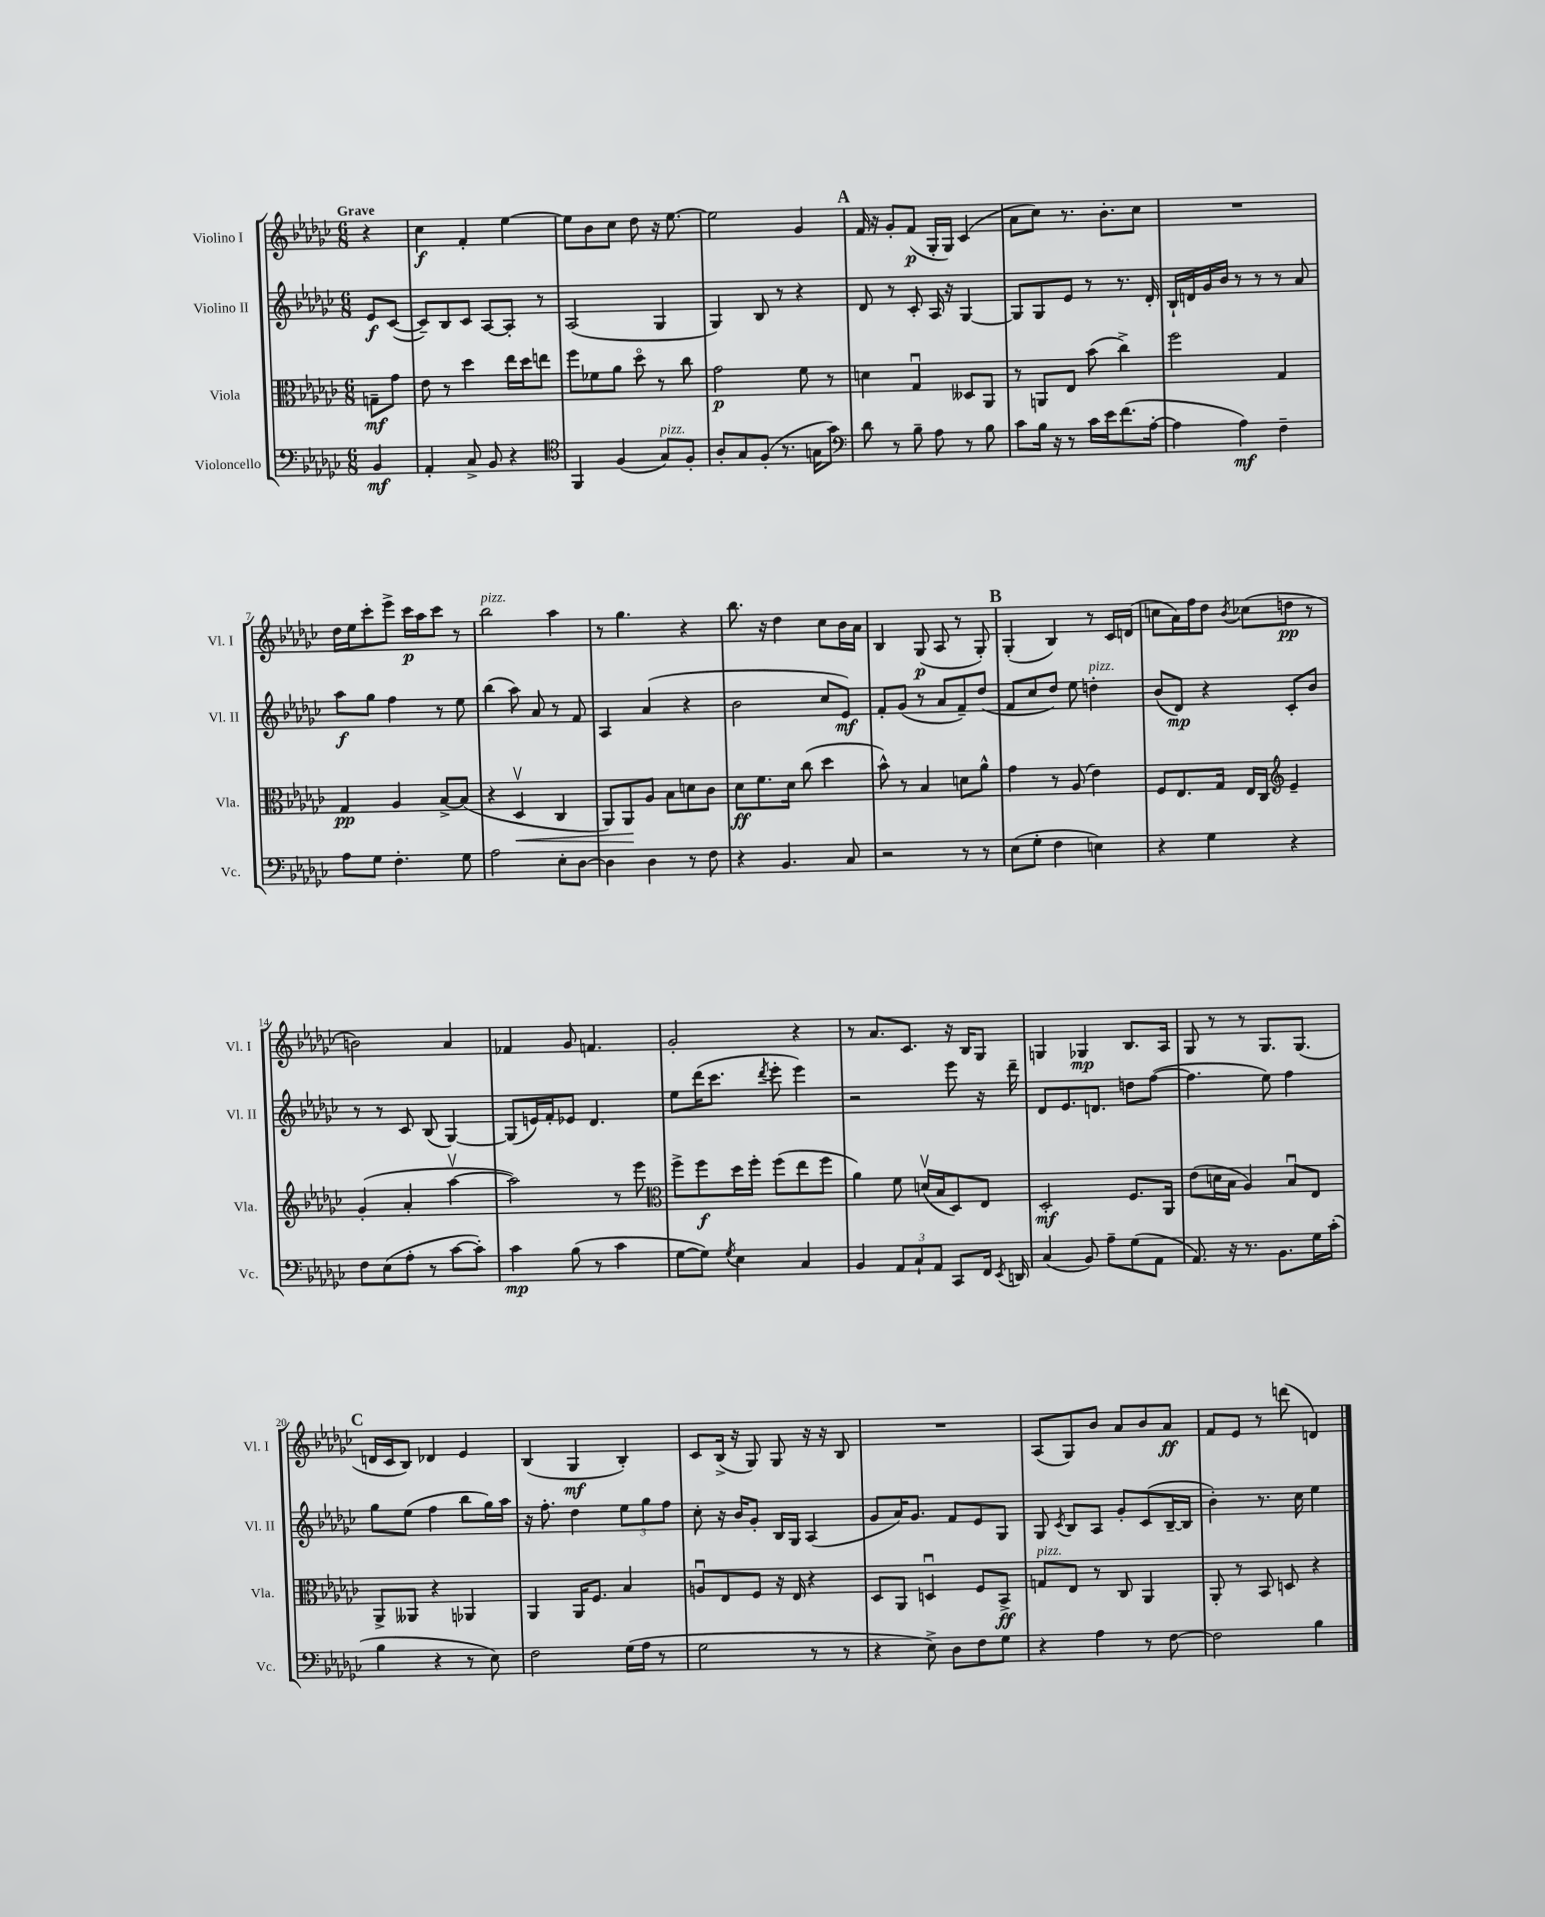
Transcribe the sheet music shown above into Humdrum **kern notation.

**kern	**kern	**kern	**kern
*staff4	*staff3	*staff2	*staff1
*clefF4	*clefC3	*clefG2	*clefG2
*k[b-e-a-d-g-c-]	*k[b-e-a-d-g-c-]	*k[b-e-a-d-g-c-]	*k[b-e-a-d-g-c-]
*M6/8	*M6/8	*M6/8	*M6/8
4BB-	8G~	8e-	4r
.	8g-	([8c-	.
=	=	=	=
4AA-'	8e-	8c-~])	4cc-
.	8r	8B-	.
8C-^	4dd-	8c-	4f'
8BB-	.	[8A-	.
4r	16ee-	8A-']	[4ee-
.	16dd-	.	.
.	8ee	8r	.
=	=	=	=
*clefC4	*	*	*
4FF	8ff	(2A-	8ee-]
.	8f-	.	8b-
(4F	8a-	.	8cc-
.	8dd-o	.	8dd-
8G-)	8r	4G-	16r
.	.	.	[8.ee-
8F'	8cc-	.	.
=	=	=	=
8A-'	2g-	4G-)	2ee-]
8G-	.	.	.
(8F'	.	8B-	.
8.r	.	8r	.
.	8f	4r	4g-
16G	.	.	.
8g-)	8r	.	.
=	=	=	=
*clefF4	*	*	*
8d-	4d	8d-	16f
.	.	.	16r
8r	.	8r	8g-'
8B-~	4G-u	8c-'	(8f
8A-	.	16A-	16G-'
.	.	16r	16G-)
8r	8D--	[4G-	(4c-
8B-	8AA-	.	.
=	=	=	=
8c-	8r	8G-]	8a-
16B-	8AA	8G-	8cc-)
16r	.	.	.
8r	8E-	8e-	8.r
16c-	(8b-	8r	.
16e-	.	.	8.b-'
(8.f	4cc-^)	8.r	.
.	.	.	8cc-
[16A-'	.	16d-'	.
=	=	=	=
4A-]	2ff	16B-`	2.r
.	.	16d	.
.	.	16g-	.
.	.	16b-	.
4A-)	.	8r	.
.	.	8r	.
4F~	4G-	8r	.
.	.	8a-	.
=	=	=	=
8A-	4G-	8aa-	16dd-
.	.	.	16ee-
8G-	.	8gg-	8ccc-'
4.F'	4A-	4ff	8eee-^
.	.	.	16ccc-
.	.	.	16aa-
.	[8B-^	8r	8ccc-
8G-	(8B-]	8ee-	8r
=	=	=	=
2A-	4r	(4bb-	2bb-
.	4D-v	8aa-)	.
.	.	8a-	.
8E-'	4C-	8r	4aa-
[8D-	.	8f	.
=	=	=	=
4D-]	8AA-)	4A-	8r
.	8AA-	.	4.gg-
4D-	8A-	(4a-	.
.	8B-	.	.
8r	8d	4r	4r
8F	8c-	.	.
=	=	=	=
4r	8d-	2b-	8.bb-
.	8.f	.	.
.	.	.	16r
4.BB-	.	.	4dd-
.	16d-	.	.
.	(8cc-	.	.
.	4dd-	8cc-	8cc-
8C-	.	8e-)	16b-
.	.	.	16a-
=	=	=	=
2r	8b-^^)	8f'	4B-
.	8r	(8g-	.
.	4B-	8r	(8G-
.	.	8a-	8A-
8r	8d	8f~)	8r
8r	8a-^^	(8dd-	8G-')
=	=	=	=
(8E-	4g-	8f	(4G-'
8G-'	.	8cc-	.
4F	8r	8dd-)	4B-)
.	(8A-	8ee-	.
4E)	4e-)	4dd'	8r
.	.	.	16c-
.	.	.	(16d
=	=	=	=
4r	8F	(8b-	8cc
.	8.E-	8d-)	16a-)
.	.	.	16ff
4G-	.	4r	8dd-
.	16G-	.	.
.	.	.	8qb-
.	16E-	.	(8cc-
.	16C-	.	.
*	*clefG2	*	*
4r	4e-~	8c-'	8dd
.	.	8b-	8r
=	=	=	=
8F	(4g-'	8r	2b)
(8E-	.	8r	.
8A-'	4a-'	8c-	.
8r	.	(8B-	.
[8c-	[4aa-v	[4G-)	4a-
8c-'])	.	.	.
=	=	=	=
4c-	2aa-])	(8G-]	4f-
.	.	16e)	.
.	.	16f'	.
(8B-	.	8e-	8g-
8r	.	4.d-	4.f
4c-	8r	.	.
.	8eee-	.	.
=	=	=	=
*	*clefC3	*	*
[8G-	8ff^	8ee-	2g-'
8G-])	8ff	(16ddd-	.
.	.	8.ccc-	.
8qG-	.	.	.
4E-	16dd-	.	.
.	16ff'	.	.
.	.	8qddd-	.
.	(8ff	8eee-'	.
4C-	8ee-	4eee-)	4r
.	8ff	.	.
=	=	=	=
4BB-	4a-)	2r	8r
.	.	.	8.a-
12AA-	8f	.	.
.	.	.	8.c-
12C-`	.	.	.
.	(16dv	.	.
12AA-	.	.	.
.	16B-	.	.
8CC-	8D-)	8eee-	16r
.	.	.	16B-
16FF	8E-	16r	8G-
8qEE-	.	.	.
16DD	.	16ddd-~	.
=	=	=	=
(4C-	2D-'	8d-	4G
.	.	8.e-	.
8BB-)	.	.	4G-
.	.	8.d	.
8A-~	.	.	.
(8G-	8.F	8dd	8.B-
8AA-	.	([8ff	.
.	16AA-	.	16A-
=	=	=	=
8.AA-)	(8e-	4.ff]	8G-
.	16d	.	8r
16r	16B-	.	.
8.r	4A-)	.	8r
.	.	8ee-)	8.G-
8.BB-	.	.	.
.	8B-u	4ff	.
.	.	.	(8.G-
16G-	8E-	.	.
(16c-'	.	.	.
=	=	=	=
4B-	8AA-^	8gg-	16d
.	.	.	16c-
.	8AA--	(8ee-	8B-)
4r	4r	4ff	4d-
8r	4AA-	8bb-	4e-
8E-)	.	16gg-)	.
.	.	16aa-	.
=	=	=	=
2F	4AA-	16r	(4B-
.	.	8.ff'	.
.	16AA-	4dd-	4G-
.	8.F	.	.
(16G-	4B-	12ee-	4B-')
16A-	.	.	.
.	.	12gg-	.
8r	.	.	.
.	.	12ff	.
=	=	=	=
2G-	8Au	8cc-'	8c-
.	8E-	16r	(16B-^
.	.	16b-	16r
.	8F	8g-'	8G-)
.	16r	16B-	8G-
.	16E-	16G-	.
8r	4r	(4A-	16r
.	.	.	16r
8r	.	.	8B-
=	=	=	=
4r	8D-	8g-	2.r
.	8AA-	16a-)	.
.	.	8.g-	.
8E-^)	4Du	.	.
8D-	.	8f	.
8F	8F	8e-	.
8G-	8BB-^	8G-	.
=	=	=	=
4r	8G	8G-	(8A-
.	.	8qc-	.
.	8E-	8B-	8G-)
4A-	8r	8A-	8b-
.	8C-	8g-'	8a-
8r	4AA-	(8c-	8b-
[8F	.	[16B-~	8a-
.	.	16B-]	.
=	=	=	=
2F]	8AA-'	4b-')	8f
.	8r	.	8e-
.	8BB-	8.r	8r
.	8D	.	(8ddd
.	.	16cc-	.
4B-	4r	4ee-	4d)
==	==	==	==
*-	*-	*-	*-
